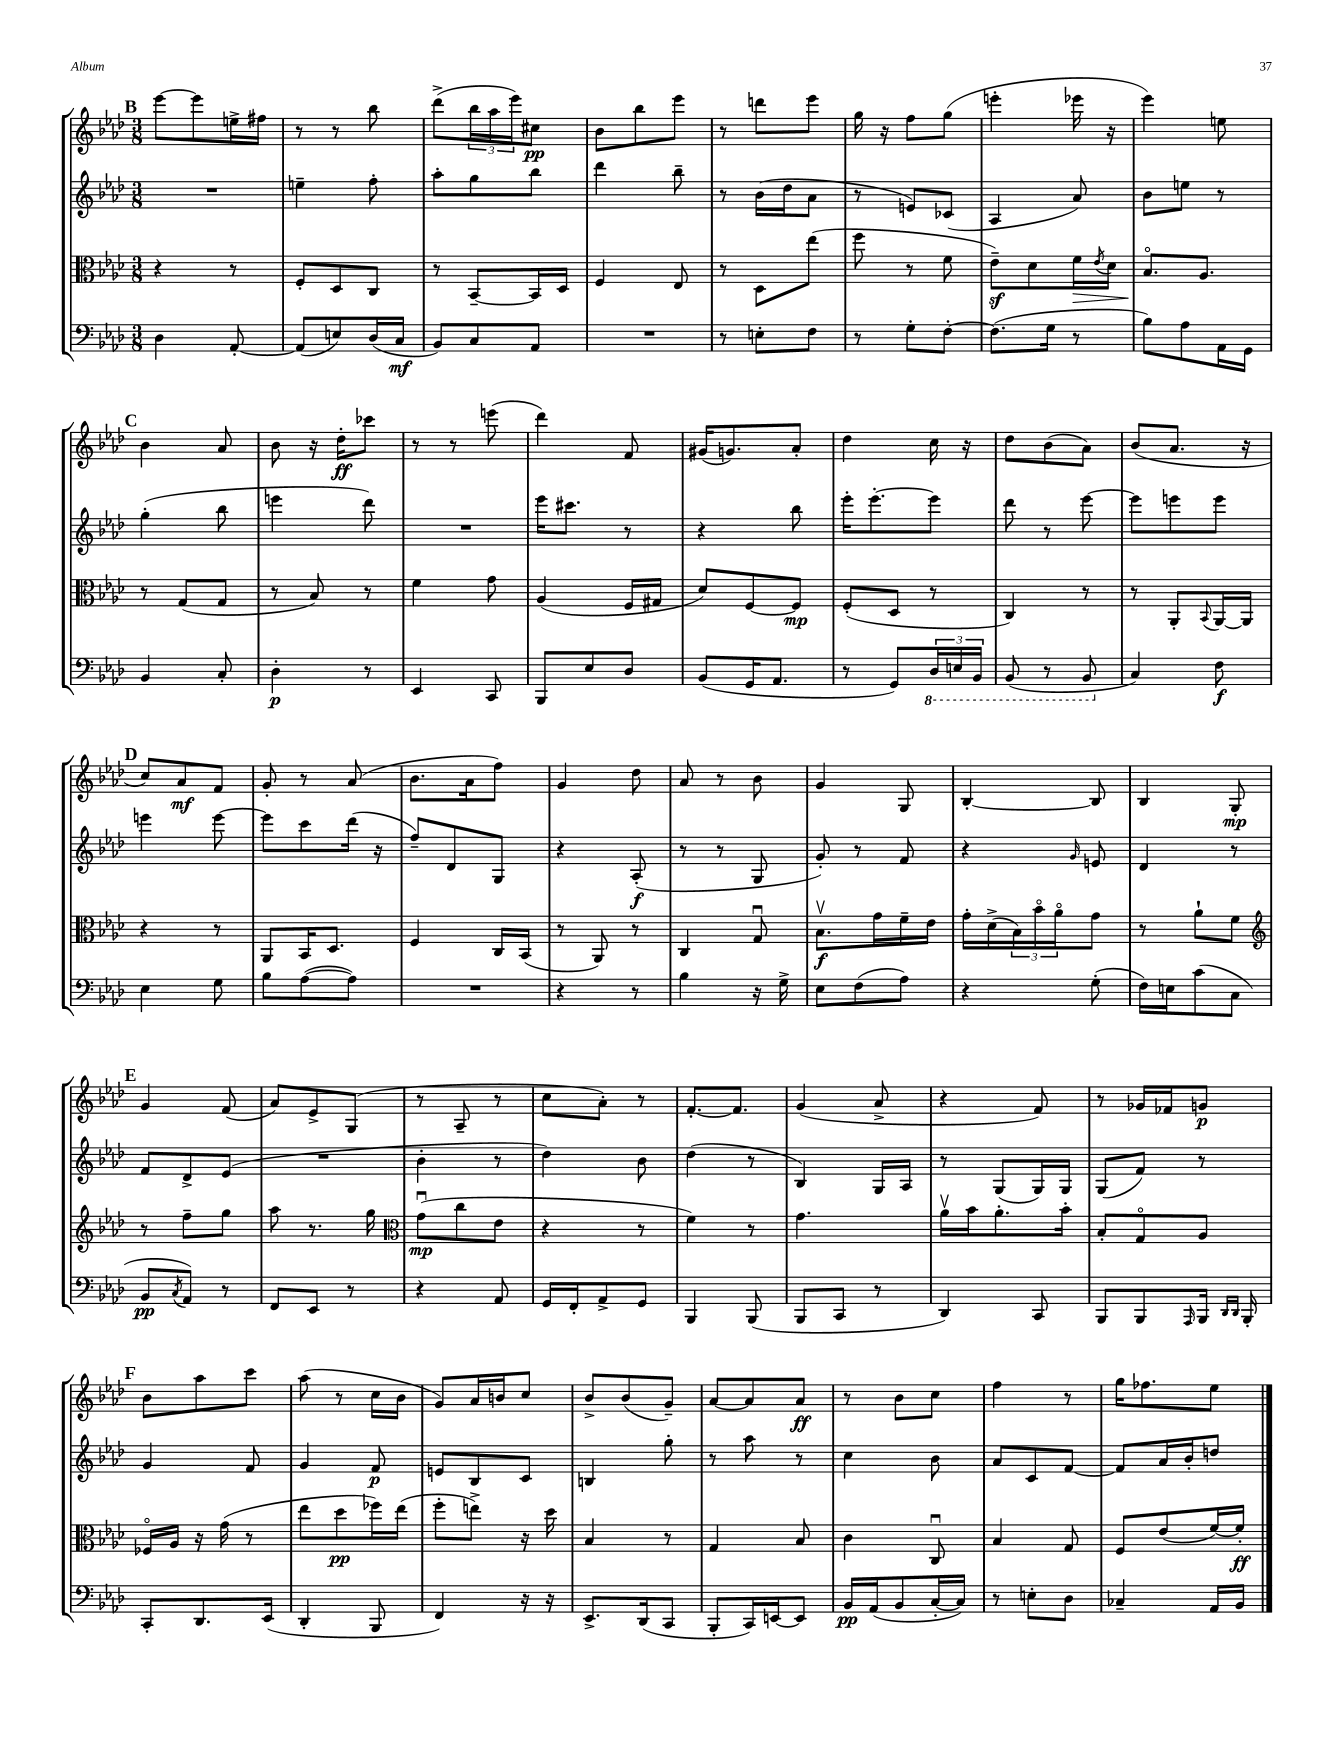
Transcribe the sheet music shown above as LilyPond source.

<<
\new StaffGroup <<
\new Staff = "s0" {
    \clef treble \key aes \major \numericTimeSignature \time 3/8
    \mark \markup { \bold "B" } ees'''8~ ees'''8 e''16-> fis''16 |
    r8 r8 bes''8 |
    des'''8->( \tuplet 3/2 { bes''16 aes''16 ees'''16) } cis''8\pp |
    bes'8 bes''8 ees'''8 |
    r8 d'''8 ees'''8 |
    g''16 r16 f''8 g''8( |
    e'''4-. ees'''16 r16 |
    ees'''4) e''8 |
    \mark \markup { \bold "C" } bes'4 aes'8 |
    bes'8 r16 des''16-.\ff ces'''8 |
    r8 r8 e'''8( |
    des'''4) f'8 |
    gis'16( g'8.) aes'8-. |
    des''4 c''16 r16 |
    des''8 bes'8( aes'8) |
    bes'8( aes'8. r16 |
    \mark \markup { \bold "D" } c''8) aes'8\mf f'8 |
    g'8-. r8 aes'8( |
    bes'8. aes'16 f''8) |
    g'4 des''8 |
    aes'8 r8 bes'8 |
    g'4 g8 |
    bes4~-. bes8 |
    bes4 g8-.\mp |
    \mark \markup { \bold "E" } g'4 f'8( |
    aes'8) ees'8-> g8( |
    r8 aes8-- r8 |
    c''8 aes'8-.) r8 |
    f'8.~-. f'8. |
    g'4( aes'8-> |
    r4 f'8) |
    r8 ges'16 fes'16 g'8\p |
    \mark \markup { \bold "F" } bes'8 aes''8 c'''8 |
    aes''8( r8 c''16 bes'16 |
    g'8) aes'16 b'16 c''8 |
    bes'8-> bes'8( g'8--) |
    aes'8~ aes'8 aes'8\ff |
    r8 bes'8 c''8 |
    f''4 r8 |
    g''16 fes''8. ees''8 \bar "|." |
}
\new Staff = "s1" {
    \clef treble \key aes \major \numericTimeSignature \time 3/8
    \mark \markup { \bold "B" } R4. |
    e''4-- f''8-. |
    aes''8-. g''8 bes''8 |
    des'''4 bes''8-- |
    r8 bes'16( des''16 aes'8 |
    r8 e'8) ces'8( |
    aes4 aes'8) |
    bes'8 e''8 r8 |
    \mark \markup { \bold "C" } g''4-.( bes''8 |
    e'''4 des'''8) |
    R4. |
    ees'''16 cis'''8. r8 |
    r4 bes''8 |
    ees'''16-. ees'''8.~-. ees'''8 |
    des'''8 r8 ees'''8~ |
    ees'''8 e'''8 e'''8 |
    \mark \markup { \bold "D" } e'''4 e'''8~ |
    e'''8 c'''8 des'''16( r16 |
    f''8--) des'8 g8 |
    r4 aes8-.\f( |
    r8 r8 g8 |
    g'8-.) r8 f'8 |
    r4 \grace { g'16 } e'8 |
    des'4 r8 |
    \mark \markup { \bold "E" } f'8 des'8-> ees'8( |
    R4. |
    bes'4-. r8 |
    des''4) bes'8 |
    des''4( r8 |
    bes4) g16 aes16 |
    r8 g8( g16) g16 |
    g8( f'8) r8 |
    \mark \markup { \bold "F" } g'4 f'8 |
    g'4 f'8\p |
    e'8 bes8 c'8 |
    b4 g''8-. |
    r8 aes''8 r8 |
    c''4 bes'8 |
    aes'8 c'8 f'8~ |
    f'8 aes'16 bes'16-. d''8 \bar "|." |
}
\new Staff = "s2" {
    \clef alto \key aes \major \numericTimeSignature \time 3/8
    \mark \markup { \bold "B" } r4 r8 |
    f8-. des8 c8 |
    r8 bes,8~-- bes,16 des16 |
    f4 ees8 |
    r8 des8 ees''8( |
    f''8 r8 f'8 |
    ees'8--\sf) des'8 f'16\> \acciaccatura { ees'8 } des'16 |
    bes8.\flageolet\! aes8. |
    \mark \markup { \bold "C" } r8 g8( g8 |
    r8 bes8) r8 |
    f'4 g'8 |
    aes4( f16 gis16 |
    des'8) f8~ f8\mp |
    f8-.( des8 r8 |
    c4) r8 |
    r8 aes,8-. \appoggiatura { bes,8 } aes,16~ aes,16 |
    \mark \markup { \bold "D" } r4 r8 |
    aes,8 bes,16 des8. |
    f4 c16 bes,16( |
    r8 aes,8) r8 |
    c4 g8\downbow |
    bes8.\upbow\f g'16 f'16-- ees'16 |
    g'16-. des'16->( \tuplet 3/2 { bes16) bes'16\flageolet aes'16\flageolet } g'8 |
    r8 aes'8-! f'8 |
    \mark \markup { \bold "E" } \clef treble r8 f''8-- g''8 |
    aes''8 r8. g''16 |
    \clef alto g'8\downbow\mp( c''8 ees'8 |
    r4 r8 |
    f'4) r8 |
    g'4. |
    aes'16\upbow bes'16 aes'8.-. bes'16-. |
    bes8-. g8\flageolet aes8 |
    \mark \markup { \bold "F" } fes16\flageolet aes16 r16 g'16( r8 |
    ees''8 des''8\pp fes''16) ees''16( |
    f''8-. e''8->) r16 des''16 |
    bes4 r8 |
    g4 bes8 |
    c'4 c8\downbow |
    bes4 g8 |
    f8 ees'8( f'16~) f'16-.\ff \bar "|." |
}
\new Staff = "s3" {
    \clef bass \key aes \major \numericTimeSignature \time 3/8
    \mark \markup { \bold "B" } des4 aes,8~-. |
    aes,8( e8) des16( c16\mf |
    bes,8) c8 aes,8 |
    R4. |
    r8 e8-. f8 |
    r8 g8-. f8~-. |
    f8.( g16 r8 |
    bes8) aes8 aes,16 g,16 |
    \mark \markup { \bold "C" } bes,4 c8-. |
    des4-.\p r8 |
    ees,4 c,8 |
    bes,,8 ees8 des8 |
    bes,8( g,16 aes,8. |
    r8 g,8) \tuplet 3/2 { \ottava #-1 des,16 e,16 bes,,16 } |
    bes,,8( r8 bes,,8 \ottava #0 |
    c4) f8\f |
    \mark \markup { \bold "D" } ees4 g8 |
    bes8 aes8~( aes8) |
    R4. |
    r4 r8 |
    bes4 r16 g16-> |
    ees8 f8( aes8) |
    r4 g8-.( |
    f16) e16 c'8( c8 |
    \mark \markup { \bold "E" } bes,8\pp \acciaccatura { c8 } aes,8) r8 |
    f,8 ees,8 r8 |
    r4 aes,8 |
    g,16 f,16-. aes,8-> g,8 |
    bes,,4 bes,,8( |
    bes,,8 c,8 r8 |
    des,4) c,8 |
    bes,,8 bes,,8 \grace { aes,,16 } bes,,16 \grace { des,16 des,16 } bes,,16-. |
    \mark \markup { \bold "F" } c,8-. des,8. ees,16( |
    des,4-. bes,,8 |
    f,4) r16 r16 |
    ees,8.-> des,16( c,8 |
    bes,,8-. c,16) e,16~ e,8 |
    bes,16\pp aes,16( bes,8 c16~-. c16) |
    r8 e8-. des8 |
    ces4-- aes,16 bes,16 \bar "|." |
}
>>
>>
\layout { \context { \Score \remove "Bar_number_engraver" } }
